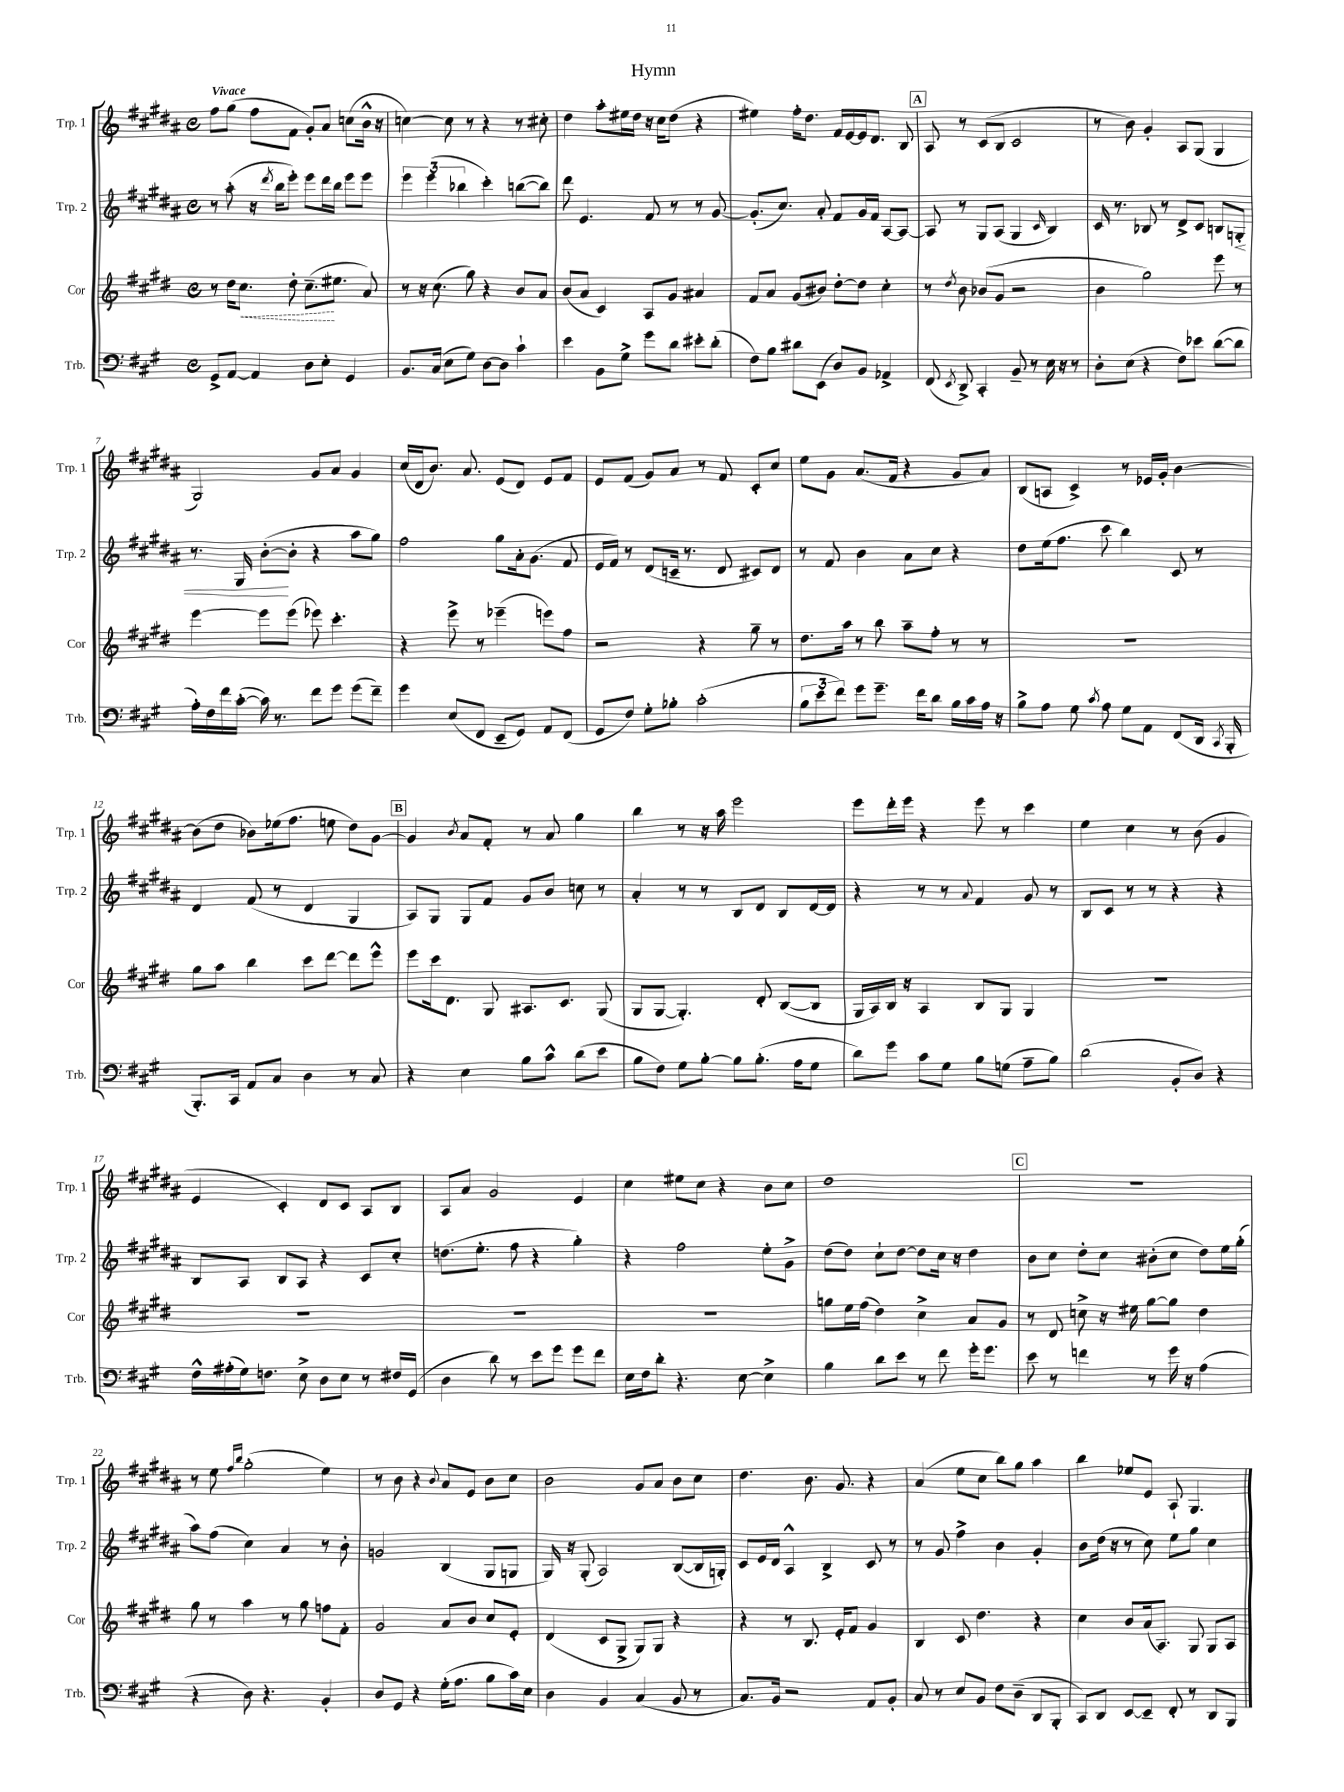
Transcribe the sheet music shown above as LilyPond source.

\header { title = "Hymn" }
<<
\new StaffGroup <<
\new Staff = "s0" \with { instrumentName = "Trp. 1" shortInstrumentName = "Trp. 1" } {
    \clef treble \key b \major \defaultTimeSignature \time 4/4 \tempo "Vivace"
    \autoBeamOff fis''8[ gis''8]( fis''8[ fis'8] gis'8[-.) ais'8] c''8[( b'16]-^ r16 |
    c''4~) c''8 r8 r4 r8 cis''8-. |
    dis''4 ais''8[-. eis''16 dis''16] r16 cis''16[ dis''8]( r4 |
    eis''4) fis''16[-. dis''8.] fis'16[ e'16~ e'16 dis'8.] b8 |
    \mark \markup { \box "A" } ais8 r8 cis'8[( b8] cis'2 |
    r8 b'8) gis'4-. ais8[ gis8]( gis4 |
    gis2) gis'8[ ais'8] gis'4 |
    cis''16[( dis'16 b'8.]) ais'8. e'8[( dis'8]) e'8[ fis'8] |
    e'8[ fis'8]( gis'8[) ais'8] r8 fis'8 cis'8[-. cis''8] |
    e''8[ gis'8] ais'8.[( fis'16] r4 gis'8[ ais'8]) |
    b8[( a8] cis'4->) r8 ees'16[ gis'16]-. b'4~ |
    b'8[( dis''8] bes'8[) ees''16( fis''8.] e''8 dis''8[) gis'8]~ |
    \mark \markup { \box "B" } gis'4 \acciaccatura { b'8 } ais'8[ fis'8]-. r8 ais'8 gis''4 |
    b''4 r8 r16 ais''16 e'''2 |
    e'''8[ dis'''16-. e'''16] r4 e'''8 r8 cis'''4 |
    e''4 cis''4 r8 b'8( gis'4 |
    e'4 cis'4-.) dis'8[ cis'8] ais8[ b8] |
    ais8[ ais'8] gis'2 e'4 |
    cis''4 eis''8[ cis''8] r4 b'8[ cis''8] |
    dis''1 |
    \mark \markup { \box "C" } R1 |
    r8 e''8 \grace { fis''16[ b''16] } gis''2-.( e''4) |
    r8 b'8 r4 \appoggiatura { b'8 } ais'8[ e'8] b'8[ cis''8] |
    b'2 gis'8[ ais'8] b'8[ cis''8] |
    dis''4. b'8. gis'8. r4 |
    ais'4( e''8[ cis''8] b''8[) gis''8] ais''4 |
    b''4 ees''8[ e'8] ais8-! gis4. \bar "|." |
}
\new Staff = "s1" \with { instrumentName = "Trp. 2" shortInstrumentName = "Trp. 2" } {
    \clef treble \key b \major \defaultTimeSignature \time 4/4
    \autoBeamOff r8 ais''8-.( r16 \acciaccatura { dis'''8 } b''16[ e'''8]-.) e'''8[ dis'''16 b''16] e'''8[ e'''8] |
    \tuplet 3/2 { e'''4 e'''4( bes''4 } cis'''4-.) b''8[~( b''8]) |
    dis'''8 e'4. fis'8 r8 r8 gis'8~ |
    gis'8.[-.( cis''8.]) ais'8-. fis'8[ gis'16 fis'16] ais8[~ ais8]~ |
    \mark \markup { \box "A" } ais8 r8 gis8[ ais8]( gis4 \grace { cis'16 } b4) |
    cis'16 r8. bes8 r8 dis'8[-> cis'8] b8[ g8]-.\< |
    r8. gis16 b'8[~-.\!( b'8]-. r4 ais''8[ gis''8]) |
    fis''2 gis''8[ ais'16-. gis'8.]( fis'8 |
    e'16[ fis'16]) r8 dis'8[( c'16]-- r8. dis'8 cis'8[) dis'8] |
    r8 fis'8 b'4 ais'8[ cis''8] r4 |
    dis''8[ e''16( fis''8.] cis'''8 b''4) cis'8 r8 |
    dis'4 fis'8( r8 dis'4 gis4 |
    \mark \markup { \box "B" } ais8[) gis8] gis8[ fis'8] gis'8[ b'8] c''8 r8 |
    ais'4-. r8 r8 b8[ dis'8] b8[ dis'16~ dis'16] |
    r4 r8 r8 \appoggiatura { ais'8 } fis'4 gis'8 r8 |
    b8[ cis'8] r8 r8 r4 r4 |
    b8[ ais8] b8[ ais8] r4 cis'8[ cis''8]-. |
    d''8.[( e''8.]-. fis''8 r4 gis''4-.) |
    r4 fis''2 e''8[-. gis'8]-> |
    dis''8[( dis''8]) cis''8[-! dis''8]~ dis''8[ cis''16] r16 dis''4 |
    \mark \markup { \box "C" } b'8[ cis''8] dis''8[-. cis''8] bis'8[-.( cis''8] dis''8[) e''16 gis''16]-.( |
    ais''8[) fis''8]( cis''4) ais'4 r8 b'8-. |
    g'2 b4( gis8[ g8] |
    gis16) r16 gis8-.( ais2) b8[~( b16 g16]-.) |
    cis'8[ e'16 dis'16] ais4-^ b4-> cis'8 r8 |
    r8 gis'8 fis''4-> b'4 gis'4-. |
    b'8[ dis''16]( r16 r8 cis''8) e''8[ gis''8] cis''4 \bar "|." |
}
\new Staff = "s2" \with { instrumentName = "Cor" shortInstrumentName = "Cor" } {
    \clef treble \key e \major \defaultTimeSignature \time 4/4
    \autoBeamOff r8 dis''16[ \once \override Hairpin.style = #'dashed-line cis''8.]\< dis''8-. cis''8.[--\!( eis''8.] a'8) |
    r8 r16 cis''8.( gis''8) r4 b'8[ a'8] |
    b'8[( a'8] cis'4) a8[ gis'8] ais'4 |
    fis'8[ a'8] gis'8[( bis'8]) dis''8[~-. dis''8] cis''4-. |
    \mark \markup { \box "A" } r8 \acciaccatura { dis''8 } b'8 bes'8[( gis'8] r2 |
    b'4 gis''2) e'''8 r8 |
    e'''4~ e'''8[ e'''8]( ees'''8) cis'''4.-. |
    r4 e'''8-> r8 ees'''4--( e'''8[) fis''8] |
    r2 r4 gis''8-- r8 |
    dis''8.[ a''16] r8 b''8 a''8[-- fis''8]-. r8 r8 |
    r1 |
    gis''8[ a''8] b''4 cis'''8[ dis'''8]~ dis'''8[ e'''8]-^ |
    \mark \markup { \box "B" } e'''8[ cis'''16 dis'8.] gis8 ais8.[ cis'8.] gis8( |
    gis8[ gis8]~ gis4.-.) dis'8-. b8[~( b8] |
    gis16[ a16) b16] r16 a4 b8[ gis8] gis4 |
    R1 |
    R1 |
    R1 |
    R1 |
    g''8[ e''16 fis''16]( dis''4) cis''4-> a'8[ gis'8] |
    \mark \markup { \box "C" } r8 dis'8 c''8-> r16 eis''16 gis''8[~ gis''8] dis''4 |
    gis''8 r8 a''4 r8 gis''8 f''8[ fis'8]-. |
    gis'2 a'8[ b'8] cis''8[ e'8]-. |
    dis'4( cis'8[ gis8]-> gis8[) gis8] r4 |
    r4 r8 b8. e'16[-. fis'8] gis'4 |
    b4 cis'8 dis''4. r4 |
    cis''4 b'8[ a'16( a8.]) gis8 gis8[ a8] \bar "|." |
}
\new Staff = "s3" \with { instrumentName = "Trb." shortInstrumentName = "Trb." } {
    \clef bass \key a \major \defaultTimeSignature \time 4/4
    \autoBeamOff gis,8[-> a,8]~ a,4 d8[ e8]-. gis,4 |
    b,8.[ cis16]( e8[ gis8]) d8[~ d8] cis'4-! |
    e'4 b,8[ gis8]-> gis'8[ d'8] eis'8[-. d'8]-.( |
    fis8[) b8] dis'8[ e,8]( d8[) b,8] aes,4-> |
    \mark \markup { \box "A" } fis,8( \acciaccatura { e,8 } d,8->) cis,4-. b,8-- r8 e16 r16 r8 |
    d8[-. e8]( r4 fis8[) ees'8] d'8[~( d'8] |
    a16[-.) fis16 fis'16 cis'16]~-.( cis'16) r8. fis'8[ gis'8] gis'8[( fis'8]--) |
    gis'4 e8[( fis,8] e,8[-- gis,8]) a,8[ fis,8]( |
    gis,8[ fis8]) gis8[-. bes8]-. cis'2-.( |
    \tuplet 3/2 { b8[ e'8 fis'8]) } gis'8[ gis'8.]-- fis'16[ d'8] b16[ cis'16 a16] r16 |
    b8[-> a8] gis8 \acciaccatura { cis'8 } a8 gis8[ a,8] fis,8[( d,16] \acciaccatura { cis,8 } b,,16-. |
    b,,8.[-.) cis,16] a,8[ cis8] d4 r8 cis8 |
    \mark \markup { \box "B" } r4 e4 b8[ cis'8]-^ d'8[( e'8] |
    b8[ fis8]) gis8[ b8]~-. b8[ b8.]-.( a16[ gis8] |
    d'8[) gis'8] cis'8[ gis8] b8[ g8]( a8[-- b8]) |
    d'2( b,8[-. d8]) r4 |
    fis16[-^ ais16-.( gis16) f8.] e8-> d8[ e8] r8 fis16[ gis,16]( |
    d4 d'8) r8 e'8[ gis'8] gis'8[ fis'8] |
    e16[ fis16 d'8]-. r4. e8~ e4-> |
    b4 d'8[ e'8] r8 fis'8 gis'16[-. gis'8.] |
    \mark \markup { \box "C" } e'8 r8 f'4 r8 gis'16 r16 a4( |
    r4 d8) r4. b,4-. |
    d8[ gis,8] r4 gis16[-.( a8.] b8[ cis'16) e16] |
    d4 b,4 cis4( b,8 r8 |
    cis8.[) b,16] r2 a,8[ b,8]-. |
    cis8 r8 e8[ b,8] fis8[ d8]--( d,8[ b,,8]-. |
    cis,8[) d,8] e,8[~ e,8]-- fis,8-. r8 d,8[ b,,8] \bar "|." |
}
>>
>>
